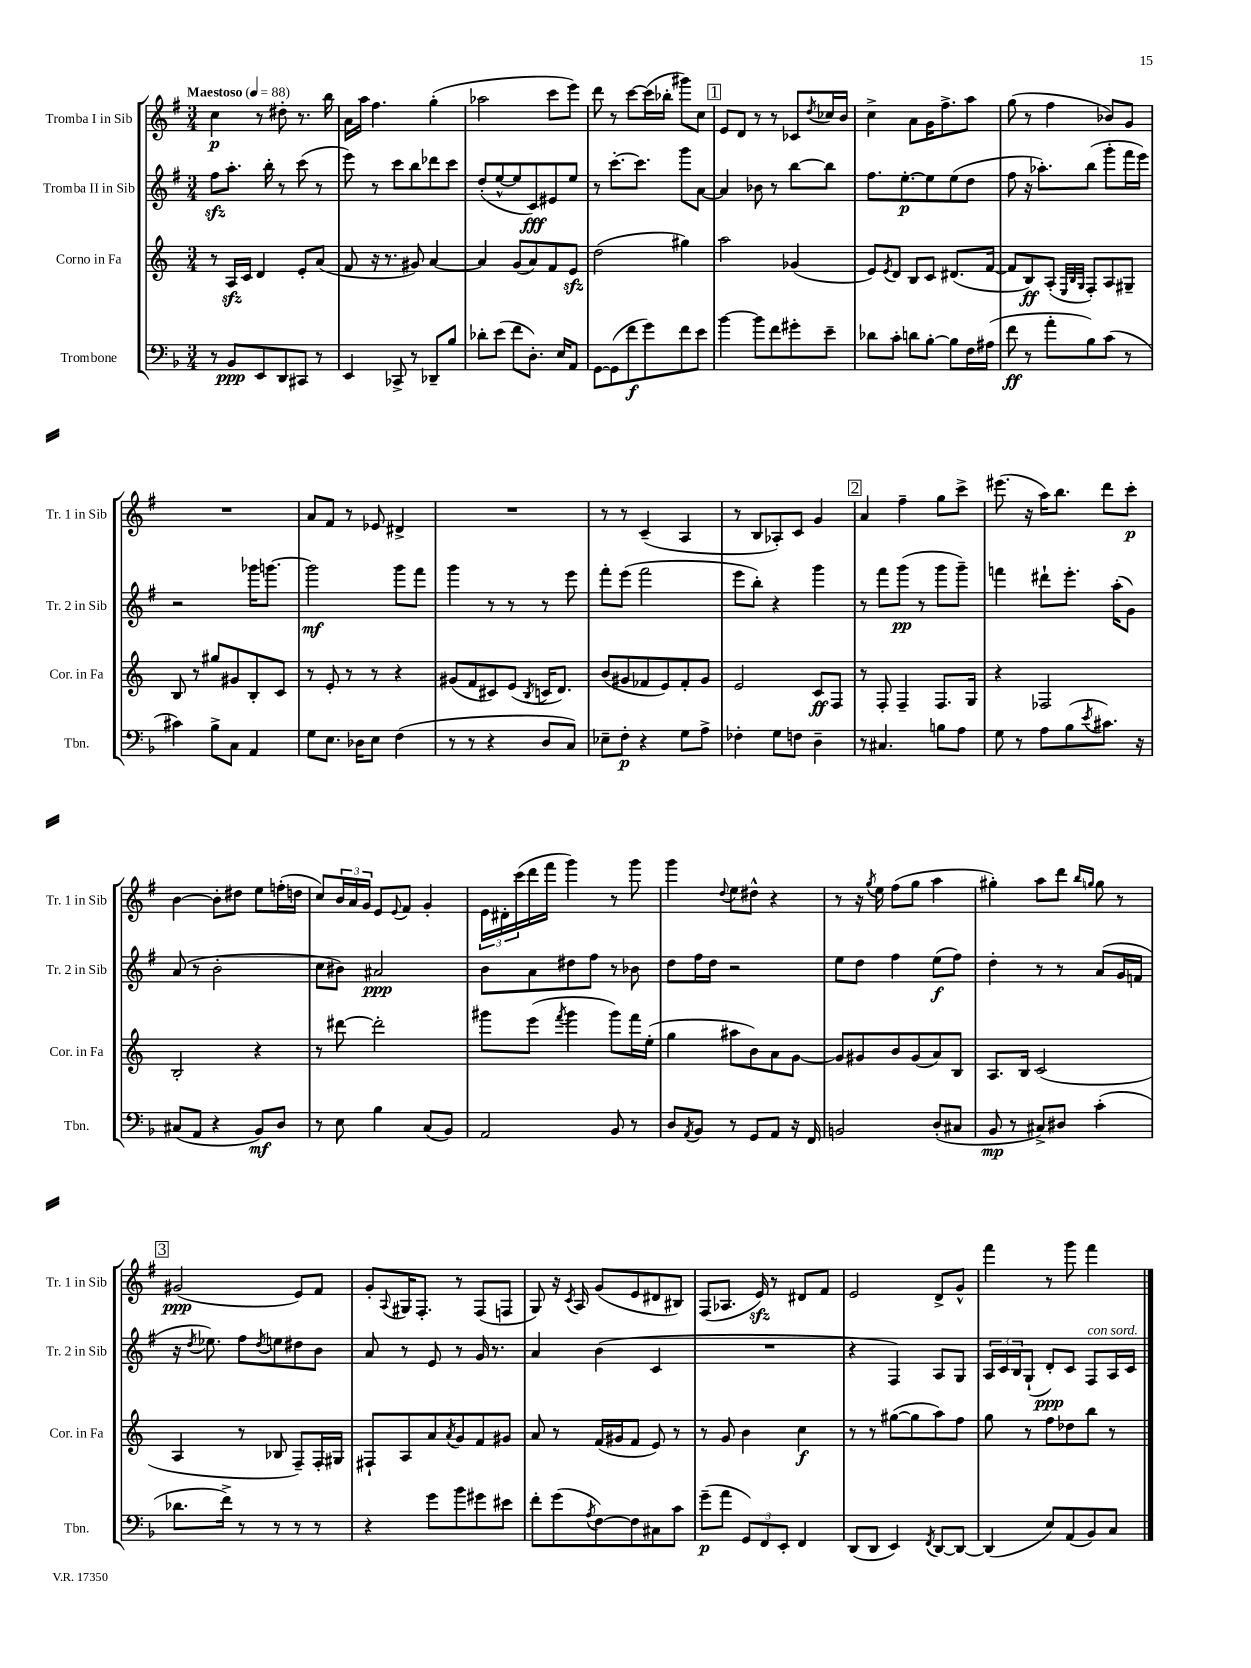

**kern	**kern	**kern	**kern
*staff4	*staff3	*staff2	*staff1
*clefF4	*clefG2	*clefG2	*clefG2
*k[b-]	*k[]	*k[f#]	*k[f#]
*M3/4	*M3/4	*M3/4	*M3/4
*MM88	*MM88	*MM88	*MM88
8r	8r	8ff#	4cc
8BB-	16A	8.aa'	.
.	16c	.	.
8EE	4d	.	8r
.	.	16bb'	.
8DD	.	8r	8dd#'
8CC#	8e'	(8ccc	8.r
8r	(8a	8r	.
.	.	.	16bb
=	=	=	=
4EE	8f	8eee)	16a
.	.	.	16aa
.	16r	8r	4.ff#
.	8.r	.	.
8CC-^	.	8ccc	.
8r	8g#)	8bb	.
8DD-~	[4a	8ddd-	(4gg'
8B-	.	8ccc	.
=	=	=	=
8d-'	4a]	(8dd'	2aa-
(8e	.	[8ee^^	.
8f	(8g	8ee]	.
8.D')	8a)	8c)	.
.	8f	8e#	8ccc
16E	.	.	.
8AA	8e	8ee	8eee)
=	=	=	=
[8GG	(2dd	8r	8ddd
(8GG]	.	[8.ccc'	8r
8f	.	.	[8ccc
.	.	8.ccc]	.
8g)	.	.	(16ccc]
.	.	.	16bb-'
8f	4gg#)	8ggg	8ggg#)
8e	.	[8a	8cc
=	=	=	=
[4b-	2aa	4a]	8e
.	.	.	8d
8b-]	.	8b-	8r
8f	.	8r	8r
8g#'	(4g-	[8bb	8c-
.	.	.	8qdd
8e~	.	8bb]	16cc-
.	.	.	16b
=	=	=	=
8d-	8e)	8.ff#	4cc^
.	8qe	.	.
8c'	8d	.	.
.	.	[8.ee'	.
8d	8B	.	8a
[8B-'	8c	8ee]	16g
.	.	.	8.ff#^
8B-]	(8.d#	(8ee	.
16F	.	8dd	8aa
(16A#	[16f	.	.
=	=	=	=
8f	8f]	8ff#	(8gg
8r	8B)	16r	8r
.	.	8.aa-')	.
8a'	(8A'	.	4ff#
.	32qqE	.	.
.	32qqB	.	.
.	32qqG	.	.
8B-)	8F')	(8bb	.
(8c	8A	8ggg'	8b-)
8r	8G#~	16fff#	8g
.	.	16eee)	.
=	=	=	=
4c#)	8B	2r	2.r
.	8r	.	.
8B-^	8gg#	.	.
8C	8g#	.	.
4AA	8B'	16ggg-	.
.	.	[8.ggg	.
.	8c	.	.
=	=	=	=
8G	8r	2ggg]	8a
8.E	8e'	.	8f#
.	8r	.	8r
16D-	.	.	.
8E	8r	.	8e-
(4F	4r	8ggg	4d#^
.	.	8fff#	.
=	=	=	=
8r	(8g#	4ggg	2.r
8r	8f	.	.
4r	8c#)	8r	.
.	(8e	8r	.
.	8qB	.	.
8D	16c	8r	.
.	8.d)	.	.
8C)	.	8eee	.
=	=	=	=
8E-~	(8b	8fff#'	8r
8F'	8g#	(8eee	8r
4r	8f-	2fff#	(4c~
.	8e)	.	.
8G	8f-'	.	4A
8A^	8g#	.	.
=	=	=	=
4F-'	2e	8eee	8r
.	.	8bb')	8B
8G	.	4r	8A-')
8F	.	.	8c
4D~	8c	4ggg	4g
.	8F	.	.
=	=	=	=
8r	8r	8r	4a
4.C#	8F'	8fff#	.
.	4F~	(8ggg	4ff#~
.	.	8r	.
8B	8.F	8ggg	8gg
8A	.	8ggg~)	8ccc^
.	16G	.	.
=	=	=	=
8G	4r	4fff	(8.eee#
8r	.	.	.
.	.	.	16r
8A	2F-	8ddd#`	16aa)
.	.	.	8.bb
(8B-	.	8.eee'	.
8qe	.	.	.
8.c#)	.	.	8ddd
.	.	(16aa'	.
.	.	8g)	8ccc'
16r	.	.	.
=	=	=	=
(8C#	2B'	(8a	[4b
8AA	.	8r	.
4r	.	2b'	8b']
.	.	.	8dd#
8BB-)	4r	.	8ee
8D	.	.	(16ff'
.	.	.	16dd
=	=	=	=
8r	8r	8cc	8cc)
8E	[8ddd#	8b#)	24b
.	.	.	24a
.	.	.	24g
4B-	2ddd#']	2a#	8e
.	.	.	8qqe
.	.	.	8f#
(8C	.	.	4g'
8BB-)	.	.	.
=	=	=	=
2AA	8ggg#	8b	24e
.	.	.	24d#'
.	.	.	(24ccc
.	(8eee	8a	16ddd
.	.	.	16fff#
.	8qfff	.	.
.	4ggg#	8dd#	4ggg)
.	.	8ff#	.
8BB-	8ggg#)	8r	8r
8r	16fff	8b-	8ggg
.	(16ee'	.	.
=	=	=	=
8D	4gg	8dd	4ggg
8qAA	.	.	.
8BB-	.	16ff#	.
.	.	16dd	.
.	.	.	8qqdd
8r	8aa#	2r	8ee
8GG	8b)	.	8dd#^^
8AA	8a	.	4r
16r	[8g	.	.
16FF	.	.	.
=	=	=	=
2BB	8g]	8ee	8r
.	8g#	8dd	16r
.	.	.	8qgg
.	.	.	16ee
.	8b	4ff#	(8ff#
.	(8g#	.	8gg
(8D'	8a)	(8ee	4aa
8C#	8B	8ff#)	.
=	=	=	=
8BB-	8.A	4dd'	4gg#')
8r	.	.	.
.	16B	.	.
8C#^)	(2c	8r	8aa
8D#	.	8r	8ddd
.	.	.	16qqbb
.	.	.	16qqgg
(4c'	.	(8a	8gg
.	.	16g	8r
.	.	16f	.
=	=	=	=
8.d-	4A	16r	(2g#
.	.	8qdd	.
.	.	8.ee-)	.
16f^)	.	.	.
8r	8r	8ff#	.
.	.	8qdd	.
8r	8B-	8ee	.
8r	8F~)	8dd#	8e)
8r	16F'	8b	8f#
.	16G#	.	.
=	=	=	=
4r	8F#`	8a	8g'
.	.	.	8qqA
.	8A	8r	16G#
.	.	.	8.F#'
8g	8a	8e	.
.	8qa	.	.
8b-	8g	8r	8r
8g#	8f	16g	(8F#
.	.	8.r	.
8e#	8g#	.	8F
=	=	=	=
8f'	8a	4a	8G)
(8g	8r	.	16r
.	.	.	8qc
.	.	.	16A
8qA	.	.	.
[8F)	(16f	(4b	(8g
.	16g#	.	.
8F]	8f	.	8e
8C#	8e)	4c	8d#
8c	8r	.	8B#)
=	=	=	=
(8g~	8r	2.r	(8F#
8a	8g	.	8.A-
12GG)	4b	.	.
.	.	.	16e)
12FF	.	.	.
.	.	.	8r
12EE'	.	.	.
4FF	4cc	.	8d#
.	.	.	8f#
=	=	=	=
(8DD	8r	4r	2e
8DD	8r	.	.
4EE)	([8gg#	4F#)	.
.	8gg#]	.	.
8qFF	.	.	.
[8DD	8aa)	8A	8d^
8DD_	8ff	8G	8g^^
=	=	=	=
(4DD]	8gg	24A	4fff#
.	.	24c	.
.	.	24B	.
.	8r	(8G`	.
8E)	8ff	8d')	8r
(8AA	8dd-	8c	8ggg
8BB-)	8bb	8F#	4fff#
8C	8r	16A	.
.	.	16c	.
==	==	==	==
*-	*-	*-	*-
